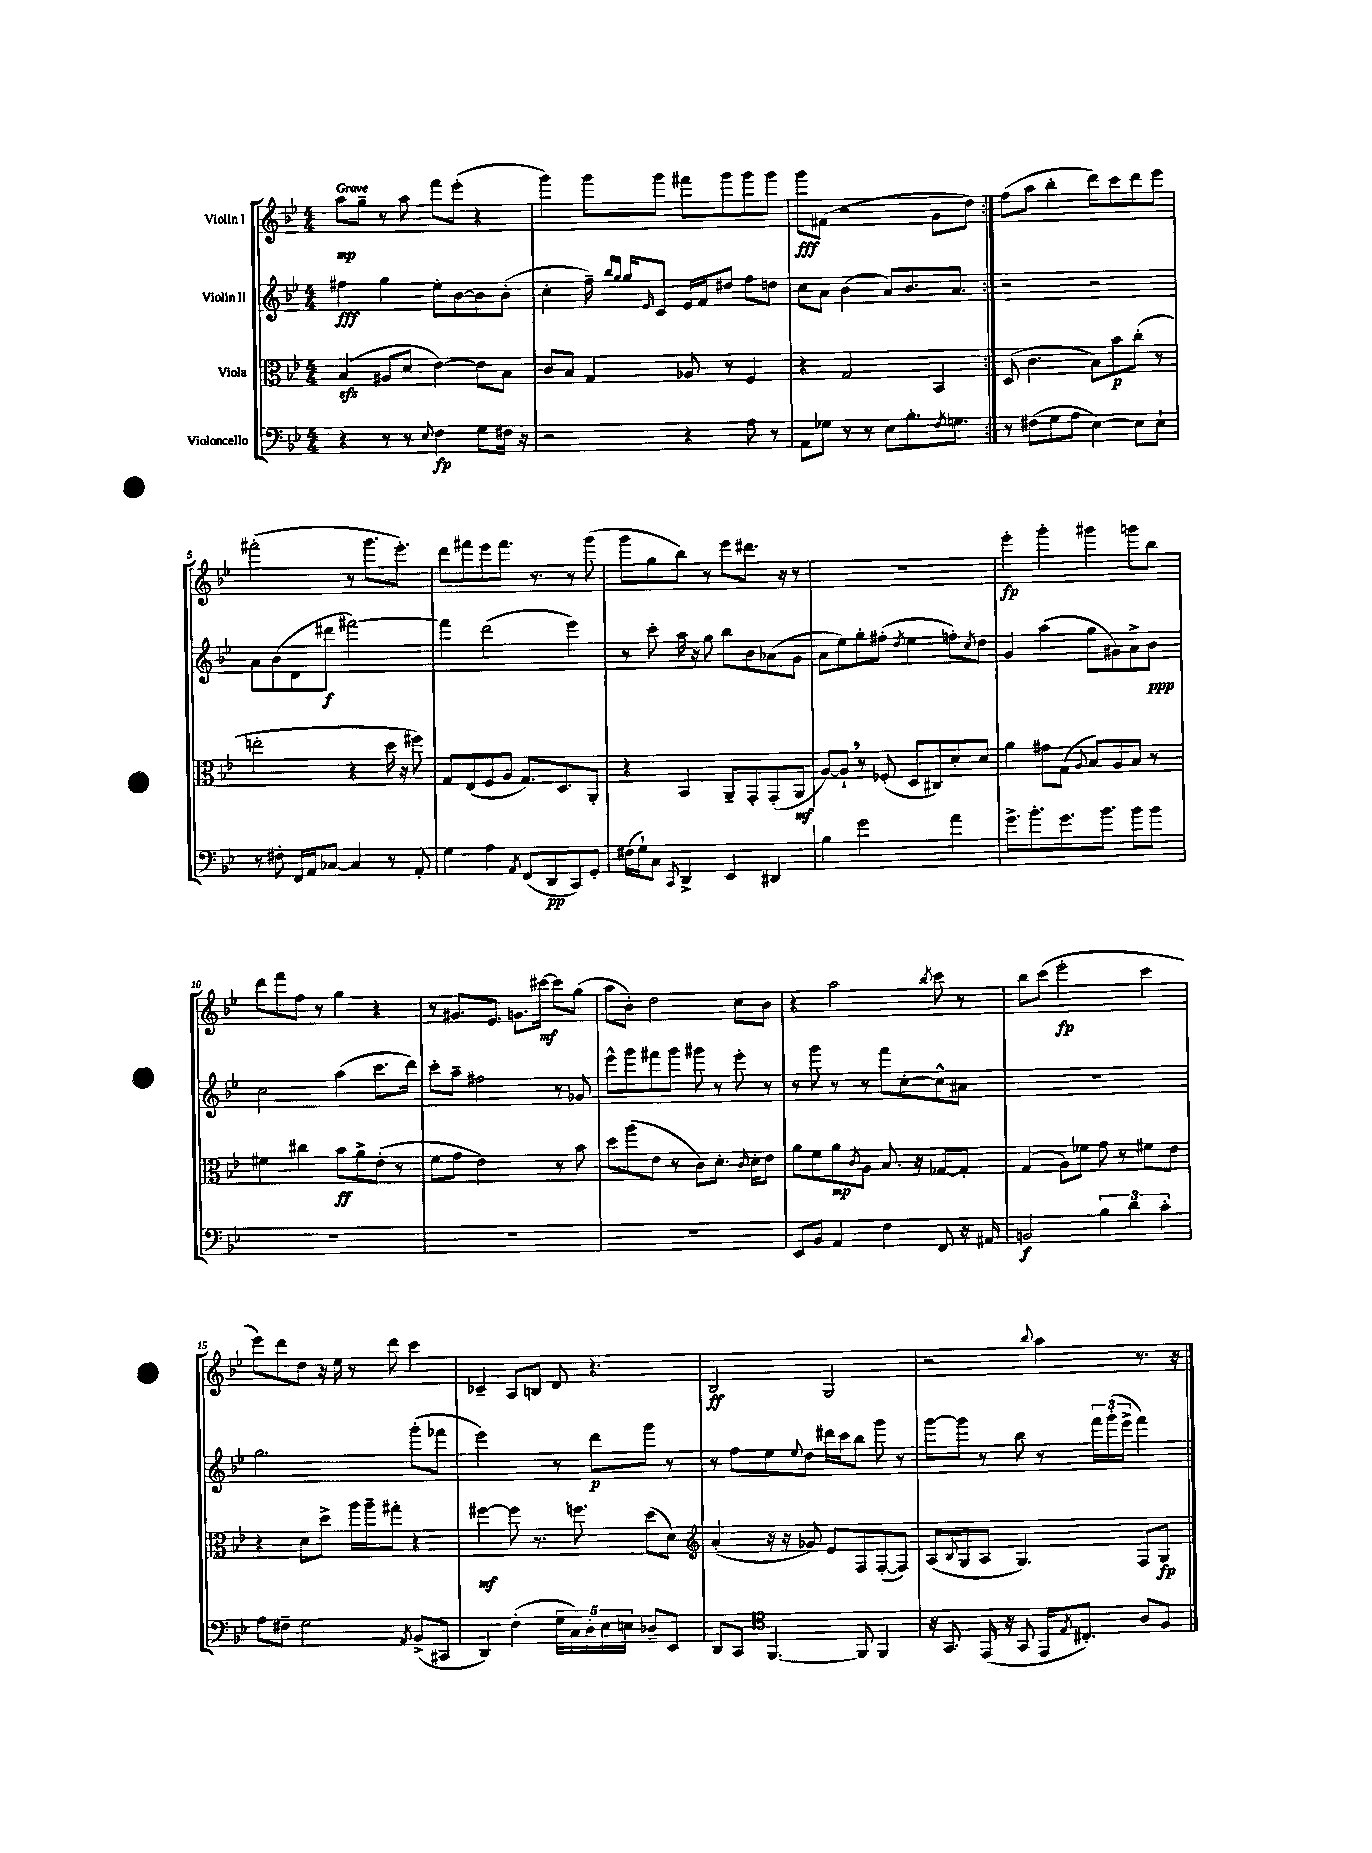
<<
\new StaffGroup <<
\new Staff = "s0" \with { instrumentName = "Violin I" } {
    \clef treble \key bes \major \numericTimeSignature \time 4/4 \tempo "Grave"
    \repeat volta 2 { a''8\mp g''8-- r8 a''8 f'''8 ees'''8-.( r4 |
    g'''4) g'''8 g'''8 fis'''8 g'''8 g'''8 g'''8 |
    g'''8\fff fis'8( r2 g'8 d''8) | }
    f''8( a''8 bes''4-. d'''8) c'''8 d'''8 ees'''8 |
    fis'''2-.( r8 g'''8. ees'''8.-.) |
    d'''8 fis'''8 ees'''8 fis'''8. r8. r8 g'''8( |
    g'''8 g''8 bes''8) r8 ees'''8 dis'''8. r16 r8 |
    R1 |
    ees'''4-.\fp g'''4-. gis'''4 g'''8 bes''8 |
    d'''8 f'''8 f''8 r8 g''4 r4 |
    r8 gis'8. ees'8. g'8. cis'''16~\mf cis'''8 g''8( |
    a''8 bes'8-.) d''2 c''8 bes'8 |
    r4 a''2 \acciaccatura { bes''8 } c'''8 r8 |
    bes''8 c'''8( ees'''2-.\fp c'''4 |
    ees'''8) d'''8 d''8 r16 ees''16 r8 d'''8 c'''4 |
    ces'4-- a8 b8 d'8 r4. |
    bes2\ff g2 |
    r2 \appoggiatura { bes''8 } a''4 r8. r16 \bar "|." |
}
\new Staff = "s1" \with { instrumentName = "Violin II" } {
    \clef treble \key bes \major \numericTimeSignature \time 4/4
    \repeat volta 2 { fis''4\fff g''4 ees''8-. bes'8~ bes'8 bes'8-.( |
    c''4-. f''16--) \grace { bes''16 g''16 } g''16 \grace { ees'16 } c'8 ees'16 f'16 dis''8 f''8 d''8 |
    c''8 a'8 bes'4( a'8) bes'8. a'8. | }
    r2 r2 |
    a'8 bes'8( d'8 dis'''8\f fis'''2~) |
    fis'''4 d'''2( ees'''4) |
    r8 c'''8-. a''16 r16 g''8 bes''8 bes'8 aes'8( g'8 |
    a'8 ees''8) g''8-. fis''8-.( \acciaccatura { d''8 } ees''4 f''8-.) \acciaccatura { c''8 } d''8 |
    g'4 a''4( g''8 gis'8) a'8-> bes'8\ppp |
    c''2 a''4( c'''8. d'''16) |
    c'''8-. a''8-- fis''2 r8 ges'8 |
    ees'''8-^ g'''8 fis'''8 g'''8 gis'''8 r8 ees'''8-. r8 |
    r8 g'''8 r8 r8 f'''8 c''8~-. c''8-^ ais'8 |
    R1 |
    g''2. g'''8-.( fes'''8 |
    ees'''2) r8 d'''8\p g'''8 r8 |
    r8 f''8 ees''8 \appoggiatura { ees''8 } d''8 dis'''16 c'''16 bes''8 g'''8 r8 |
    g'''8~ g'''8 r8 bes''8 r8 \tuplet 3/2 { f'''16 g'''16-.( ees'''16-> } f'''4) \bar "|." |
}
\new Staff = "s2" \with { instrumentName = "Viola" } {
    \clef alto \key bes \major \numericTimeSignature \time 4/4
    \repeat volta 2 { bes4\sfz( ais8 d'8 ees'4~) ees'8 bes8 |
    c'8 bes8 g4 aes8 r8 f4 |
    r4 g2 bes,4 | }
    d8( c'4. bes8) bes'8\p c''8-.( r8 |
    e''2-. r4 d''16 r16 fis''8) |
    g8 ees8( f8 a8 g8.) d8. a,8-. |
    r4 bes,4 a,8-- g,8-. g,8-.( a,8\mf |
    a8~) a8-! \breathe r8 fes8-.( d8 cis8) d'8-. d'8 |
    a'4 gis'8 g8( \appoggiatura { a8 } bes8) a8 bes8 r8 |
    fis'4 cis''4 bes'8\ff a'8-> ees'8-.( r8 |
    f'8 g'8 ees'2) r8 bes'8 |
    d''8 a''8( ees'8 r8 c'8) d'8.-. \grace { c'16 } d'16-. ees'8 |
    a'8 f'8 a'8\mp \acciaccatura { c'8 } a8 bes8. r16 ges8~ ges8-. |
    g4( a8) fes'8 g'8 r8 fis'8 ees'8 |
    r4 d'8 d''8-> a''16 a''16-- gis''8-. r4 |
    fis''4~\mf fis''8 r8. f''8. d''8( d'8) |
    \clef treble a'4-.( r16 r16 ges'8) ees'8 f8 f8~-.( f8) |
    a8( \appoggiatura { bes8 } g8 a8 g4.) f8 g8\fp \bar "|." |
}
\new Staff = "s3" \with { instrumentName = "Violoncello" } {
    \clef bass \key bes \major \numericTimeSignature \time 4/4
    \repeat volta 2 { r4 r8 r8 \appoggiatura { ees8 } f4\fp g8 fis16 r16 |
    r2 r4 a8 r8 |
    a,8 ges8 r8 r8 ees8 bes8.-. \acciaccatura { f8 } g8. | }
    r8 fis8( g8 a8 ees4~) ees8 ees8-! |
    r8 fis8-. f,16 a,16 ces8~ ces4 r8 a,8-. |
    g4 a4 \acciaccatura { a,8 } f,8( d,8\pp c,8) g,8-. |
    fis16( g16-!) c8 \appoggiatura { c,8 } d,4-> ees,4 dis,4 |
    bes4 g'2 a'4 |
    g'8.-> bes'8.-. g'8. bes'8. bes'8 bes'8 |
    R1 |
    R1 |
    R1 |
    ees,8 bes,8 a,4 f4 f,8 r16 ais,16 |
    b,2\f \tuplet 3/2 { bes4 d'4 c'4-. } |
    a8 fis8-- g2 \acciaccatura { a,8 } bes,8->( cis,8 |
    d,4) f4-.( \tuplet 5/4 { g16 c16) d16-. ees16 e16 } des8-- ees,8 |
    d,8 c,8 \clef tenor f,4.~ f,8 f,4 |
    r16 g,8. ees,16( r16 g,8 ees,16 \acciaccatura { ees8 } cis8.-.) a8 f8 \bar "|." |
}
>>
>>
